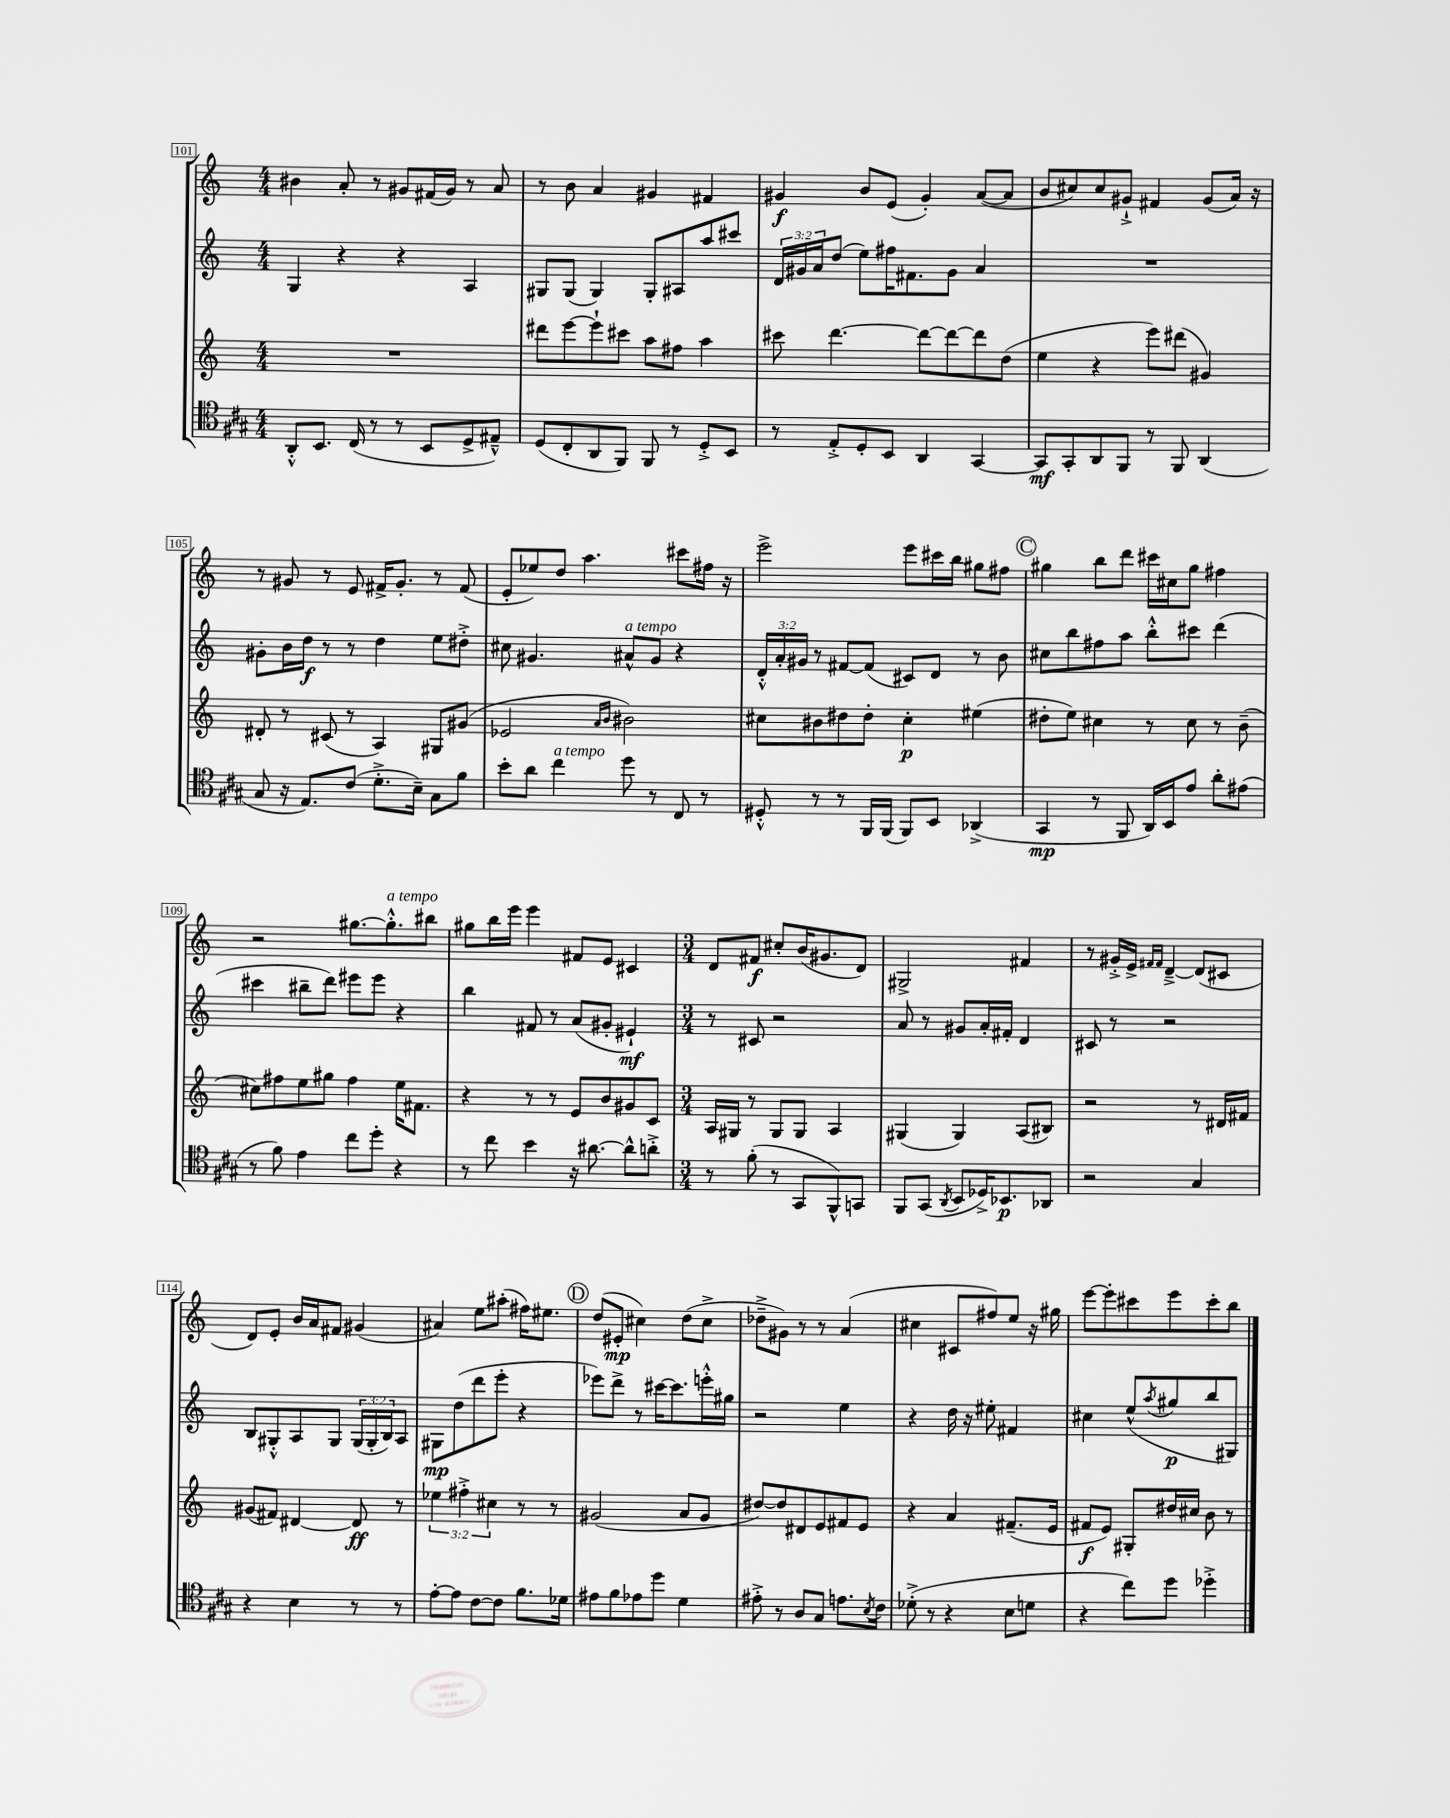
<<
\new StaffGroup <<
\new Staff = "s0" {
    \clef treble \key c \major \numericTimeSignature \time 4/4
    bis'4 a'8-. r8 gis'8 fis'16( gis'16) r8 a'8 |
    r8 b'8 a'4 gis'4 fis'4 |
    gis'4\f b'8 e'8( gis'4-.) a'8~( a'8 |
    b'8 cis''8) cis''8 gis'8-!-> fis'4 gis'8( a'16) r16 |
    r8 gis'8 r8 e'8 fis'16-> gis'8.-. r8 fis'8( |
    e'8-. ees''8) d''8 a''4. cis'''8 fis''16 r16 |
    e'''2-> e'''8 cis'''16 b''16 gis''8 fis''8 |
    \mark \markup { \circle "C" } gis''4 b''8 d'''8 cis'''16 cis''16 gis''8 fis''4 |
    r2 gis''8.~ gis''8.-.-^^\markup { \italic "a tempo" } bis''8 |
    gis''8 b''16 e'''16 e'''4 fis'8 e'8 cis'4 |
    \numericTimeSignature \time 3/4 d'8 fis'8\f cis''8-. b'16( gis'8. d'8) |
    gis2-> fis'4 |
    r8 gis'16-.-> e'16-> \grace { fis'16 fis'16 } d'4~---> d'8( cis'8 |
    d'8) e'8-. b'16 a'16 fis'8 gis'4( |
    ais'4) e''8 ais''8-.( fis''16) eis''8. |
    \mark \markup { \circle "D" } d''8( eis'8-.\mp cis''4) d''8( cis''8-> |
    des''8---> gis'8) r8 r8 a'4( |
    cis''4 cis'8 fis''8) e''8 r16 gis''16 |
    e'''8~ e'''8-. cis'''8 e'''8 cis'''8-. b''8 \bar "|." |
}
\new Staff = "s1" {
    \clef treble \key c \major \numericTimeSignature \time 4/4 \override Staff.TupletNumber.text = #tuplet-number::calc-fraction-text
    g4 r4 r4 a4 |
    gis8 gis8( gis4) gis8-. ais8 a''8 cis'''8 |
    \tuplet 3/2 { d'16 gis'16 a'16 } d''8( e''8) fis''16 fis'8. gis'8 a'4 |
    R1 |
    gis'8-. b'16 d''16\f r8 r8 d''4 e''8 dis''8-.-> |
    cis''8 gis'4. ais'8-^^\markup { \italic "a tempo" } gis'8 r4 |
    \tuplet 3/2 { d'16-.-^ a'16-. gis'16 } r8 fis'8~ fis'8( cis'8) d'8 r8 b'8 |
    \mark \markup { \circle "C" } cis''8 b''8 fis''8 a''8 b''8-.-^ cis'''8 d'''4( |
    cis'''4 bis''8-- d'''8) eis'''8 eis'''8 r4 |
    b''4 fis'8 r8 a'8( gis'8-. eis'4-!\mf) |
    \numericTimeSignature \time 3/4 r8 cis'8 r2 |
    a'8 r8 gis'8 a'16-. fis'16-. d'4 |
    cis'8 r8 r2 |
    b8 gis8-.-^ a8 gis8 \tuplet 3/2 { gis16( gis16-. b16) } a8 |
    gis8\mp d''8( d'''8 e'''8-. r4 |
    \mark \markup { \circle "D" } ees'''8) d'''8-> r8 cis'''16~ cis'''8. e'''16-.-^ gis''16 |
    r2 e''4 |
    r4 d''16 r16 eis''8-. fis'4 |
    cis''4 e''8-^( \acciaccatura { a''8 } gis''8\p b''8 gis8) \bar "|." |
}
\new Staff = "s2" {
    \clef treble \key c \major \numericTimeSignature \time 4/4 \override Staff.TupletNumber.text = #tuplet-number::calc-fraction-text
    R1 |
    dis'''8 e'''8~ e'''8-! cis'''8 a''8 fis''8 a''4 |
    cis'''8 d'''4.~ d'''8~ d'''8~ d'''8 d''8( |
    e''4 r4 e'''8) dis'''8( gis'4) |
    dis'8-. r8 cis'8( r8 a4) gis8 gis'8( |
    ees'2 \grace { a'16 b'16 } bis'2) |
    cis''8 bis'8 dis''8 dis''8-. cis''4-.\p eis''4( |
    \mark \markup { \circle "C" } dis''8-. e''8) cis''4 r8 cis''8 r8 b'8--( |
    cis''8) fis''8 e''8 gis''8 fis''4 e''16 fis'8. |
    r4 r8 r8 e'8 b'8 gis'8 c'8 |
    \numericTimeSignature \time 3/4 a16 gis16 r8 gis8 gis8 a4 |
    gis4( gis4) a8( bis8) |
    r2 r8 dis'16 fis'16 |
    gis'8( fis'8) dis'4~ dis'8\ff r8 |
    \tuplet 3/2 { ees''4 fis''4-.-> cis''4 } r8 r8 |
    \mark \markup { \circle "D" } gis'2( a'8 gis'8 |
    dis''8~) dis''8 dis'8 e'8 fis'8 e'8 |
    r4 a'4 fis'8.--( e'16 |
    fis'8\f e'8) gis8-. dis''16 cis''16 b'8 r8 \bar "|." |
}
\new Staff = "s3" {
    \clef tenor \key a \major \numericTimeSignature \time 4/4
    a,8-.-^ b,8. cis16( r8 r8 b,8 d8-> eis8---^) |
    d8( cis8-. a,8 fis,8) fis,8 r8 d8-.-> b,8 |
    r8 e8-.-> d8-. b,8 a,4 gis,4~ |
    gis,8\mf gis,8-. a,8 fis,8 r8 fis,8 a,4( |
    gis8 r16 e8.) cis'8( d'8.-.-> b16--) gis8 fis'8 |
    b'8-. a'8 cis''4^\markup { \italic "a tempo" } d''8 r8 cis8 r8 |
    dis8-.-^ r8 r8 fis,16 fis,16( fis,8) b,8 aes,4->( |
    \mark \markup { \circle "C" } gis,4\mp r8 fis,8 a,16) b,16 e'8 a'8-. eis'8( |
    r8 fis'8) e'4 cis''8 d''8-. r4 |
    r8 cis''8 b'4 r16 ais'8.~ ais'8-^ a'8-.-> |
    \numericTimeSignature \time 3/4 r8 fis'8-.( r8 gis,8 fis,8-^) g,8 |
    fis,8 gis,8( \acciaccatura { a,8 } b,8 des16->) bes,8.\p aes,8 |
    r2 gis4 |
    r4 b4 r8 r8 |
    e'8~-. e'8 cis'8~ cis'8 fis'8. des'16 |
    \mark \markup { \circle "D" } eis'8 fis'8 ees'8 d''8 d'4 |
    eis'8-.-> r8 a8 gis8 e'8. \acciaccatura { b8 } cis'16 |
    des'8-.->( r8 r4 b8 d'8 |
    r4 cis''8) d''8 des''4-.-> \bar "|." |
}
>>
>>
\layout { \context { \Score currentBarNumber = #101 \override BarNumber.stencil = #(make-stencil-boxer 0.1 0.3 ly:text-interface::print) } }
